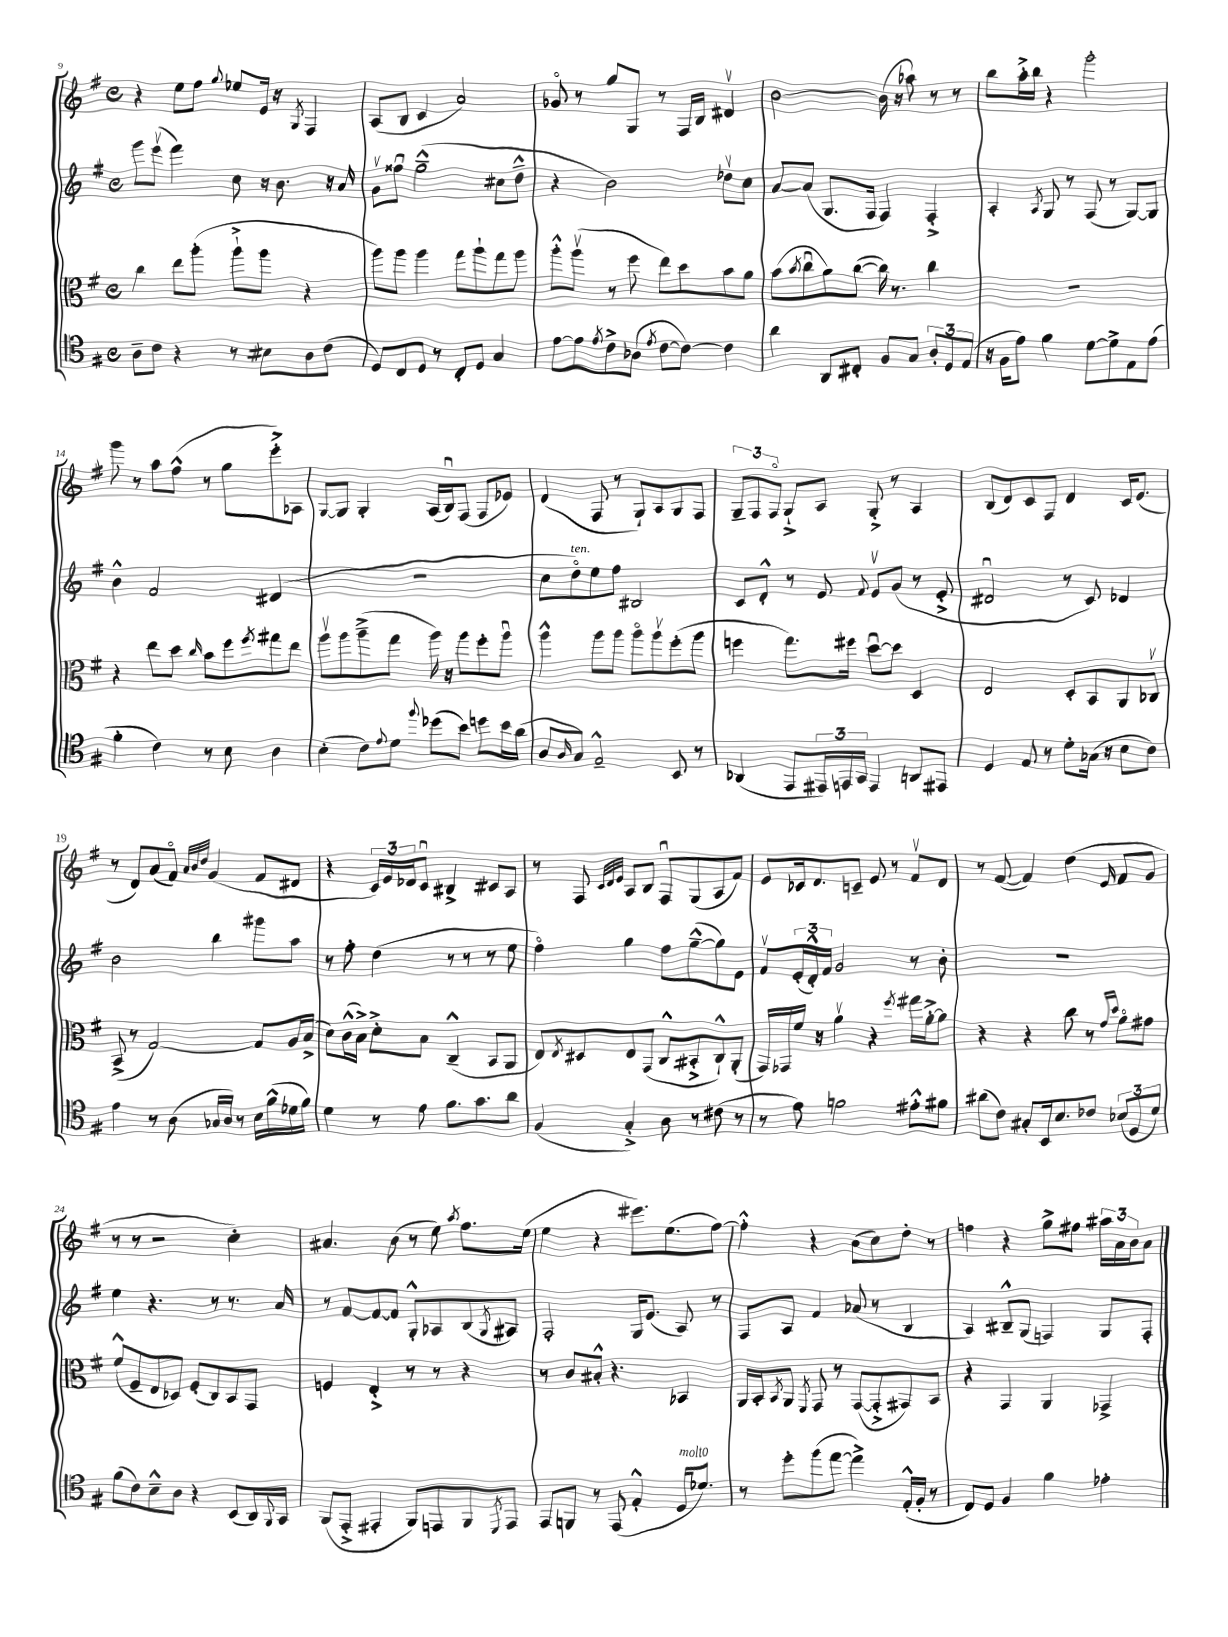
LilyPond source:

<<
\new StaffGroup <<
\new Staff = "s0" {
    \clef treble \key g \major \defaultTimeSignature \time 4/4
    r4 e''8 fis''8 \appoggiatura { g''8 } ees''8 e'16 r16 \acciaccatura { g8 } fis4 |
    a8( b8 c'4 a'2) |
    ges'8\flageolet r8 g''8 g8 r8 fis16 b16 dis'4\upbow |
    b'2~ b'16( r16 aes''8) r8 r8 |
    b''8 a''16-.-> b''16 r4 g'''2-. |
    g'''8 r8 a''8 fis''8-^( r8 g''8 e'''8-.->) aes8 |
    g8~ g8 g4-. a16( b16\downbow) fis8( fis8 ees'8) |
    d'4( fis8 r8 g8-!) a8 g8 fis8 |
    \tuplet 3/2 { g8-- fis8 fis8\flageolet } g8-!-> a8 g8-.-> r8 a4 |
    b8( d'8) c'8 fis8 d'4 c'16 e'8.( |
    r8 d'8) a'8( fis'8\flageolet) \grace { a'32 b'32 d''32 } g'4( fis'8 dis'8 |
    r4 \tuplet 3/2 { c'16) e'16 des'16 } c'8\downbow bis4-> cis'8 a8 |
    r8 fis8 \grace { c'32 d'32 e'32 } a8 b8 fis8\downbow g8( a8 fis'8) |
    e'8 ces'16 d'8. c'8-- e'8 r8 fis'8\upbow d'8 |
    r8 fis'8~( fis'4) d''4( \grace { e'16 } fis'8 g'8 |
    r8 r8 r2 c''4-.) |
    ais'4. b'8( r8 e''8) \acciaccatura { a''8 } fis''8. e''16( |
    e''4 r4 eis'''8.) e''8.( fis''8~) |
    fis''4-.-^ r4 a'8( c''8) d''8-. r8 |
    f''4 r4 g''8-> fis''8 \tuplet 3/2 { ais''16 a'16 b'16 } a'8 \bar "|." |
}
\new Staff = "s1" {
    \clef treble \key g \major \defaultTimeSignature \time 4/4
    g'''8 e'''8\upbow( fis'''4) c''8 r16 b'8. r16 a'16 |
    g'8\upbow fisis''8\downbow g''2---^( cis''8 d''8---^ |
    r4 b'2) des''8\upbow c''8 |
    a'8~ a'8( g8. fis16 fis4) fis4-.-> |
    a4-. \acciaccatura { a8 } g8 r8 fis8( r8 g8~) g8 |
    b'4-^ fis'2 dis'4( |
    R1 |
    c''8 d''8\flageolet^\markup { \italic "ten." }) e''8 fis''8 bis2 |
    c'8 d'8-.-^ r8 e'8 \appoggiatura { fis'8 } e'8\upbow g'8( r8 e'8-.-> |
    dis'2\downbow r8 c'8) des'4 |
    b'2 b''4 gis'''8 a''8 |
    r8 fis''8-. d''4( r8 r8 r8 e''8 |
    fis''4\flageolet) g''4 fis''8 g''8~---^( g''8) e'8 |
    fis'8\upbow \tuplet 3/2 { e'16-.( d'16-.-^) fis'16 } g'2 r8 b'8-. |
    R1 |
    e''4 r4. r8 r8. a'16 |
    r8 fis'8~ fis'8~ fis'8 g8-.-^ aes8 b8( \acciaccatura { g8 } ais8) |
    fis2-. g16 e'8.( a8) r8 |
    fis8 a8 fis'4 aes'8( r8 b4 |
    a4) bis8---^ g8( f4) g8 f8-. \bar "|." |
}
\new Staff = "s2" {
    \clef alto \key g \major \defaultTimeSignature \time 4/4
    c''4 e''8 a''8-.( a''8-!-> a''8 r4 |
    a''8) a''8 a''4 g''8 a''8-! g''8 a''8 |
    a''8-.-^ a''8\upbow( r8 fis''8 e''8) d''8 b'8 a'8 |
    b'8( \acciaccatura { b'8 } c''8\downbow a'8) c''8~( c''16) r8. c''4 |
    R1 |
    r4 e''8 d''8 \grace { c''16 } b'8 fis''8 \acciaccatura { fis''8 } gis''8 e''8 |
    a''8\upbow a''8 a''8--->( g''8 a''16) r16 a''8 fis''8-. a''8\downbow |
    a''4-^ a''8 a''8 a''8\flageolet a''8\upbow fis''8-.( a''8 |
    f''4 g''8.) fis''16 d''8~\downbow d''8 d4 |
    e2 d8-. b,8 a,8 ces8\upbow |
    b,8->( r8 g2~) g8 a16 b16->( |
    d'8) c'16-^( b16->) d'8-.-> b8 c4---^( b,8 a,8 |
    e8) \acciaccatura { e8 } dis8 e8 g,8( c8-^ bis,8-.-> c8-!-^) a,8-.( |
    g,16) ges,16 fis'16 r16 a'4\upbow r4 \acciaccatura { fis''8 } gis''16 a'16~-.-> a'8 |
    r4 r4 c''8 r8 \grace { g'16 d''16 } a'8\flageolet gis'8 |
    fis'8-^( fis8-- e8 des8) fis8-.( c8) b,8 g,8 |
    f4 e4-.-> r8 r8 r4 |
    r8 c'8 bis8-.-^ r4. bes,4 |
    a,16 b,16-. \acciaccatura { b,8 } a,8 \acciaccatura { fis,8 } g,8 r8 g,8~( g,8-.-> gis,8) b,8 |
    r4 g,4 a,4 ges,4-> \bar "|." |
}
\new Staff = "s3" {
    \clef tenor \key g \major \defaultTimeSignature \time 4/4
    a8-- c'8 r4 r8 bis8 a8 c'8( |
    d8) c8 d8 r8 c8-. d8 g4 |
    e'8~ e'8 \acciaccatura { e'8 } c'8-> aes8( \acciaccatura { e'8 } c'8~ c'8~) c'4 |
    a'4 a,8 cis8-. fis8 g8 \tuplet 3/2 { a8-. d8 e8( } |
    r16 fis16 e'8) fis'4 d'8~ d'8-> e8 e'8( |
    fis'4-. c'4) r8 b8 a4 |
    b4-.( c'8) \appoggiatura { e'8 } d'8 \appoggiatura { fis''8 } des''8( b'8) d''8 b'16 a'16( |
    a8 \grace { a16 } g8) e2---^ b,8 r8 |
    aes,4( e,8 \tuplet 3/2 { eis,16) e,16 g,16 } e,4 a,8 eis,8 |
    d4 e8 r8 d'8-. ges16( r16 b8 c'8) |
    e'4 r8 a8( ges16 a16) r8 b16 fis'16-^( des'16 fis'16) |
    d'4 r8 e'8 fis'8. g'8. a'8 |
    fis4( g4-.->) a8 r8 cis'8( r8 |
    r8 e'8) f'2 eis'8-.-^ fis'8 |
    ais'8( c'8) gis8-. b,16 b8. ces'8 \tuplet 3/2 { bes8( d8 d'8) } |
    fis'8( c'8) b8---^ a8 r4 b,8( a,16) \appoggiatura { fis,8 } g,16 |
    fis,8( e,8-.-> eis,4-. fis,8) e,8 fis,8 \acciaccatura { d,8 } e,8 |
    e,8 f,8 r8 e,8( e4-.-^ d16^\markup { \italic "molto" } des'8.) |
    r8 d''8-. fis''8( e''8~ e''4->) e16-.-^( fis16-. r8 |
    c8) d8 fis4 fis'4 ees'4-. \bar "|." |
}
>>
>>
\layout { \context { \Score currentBarNumber = #9 } }
